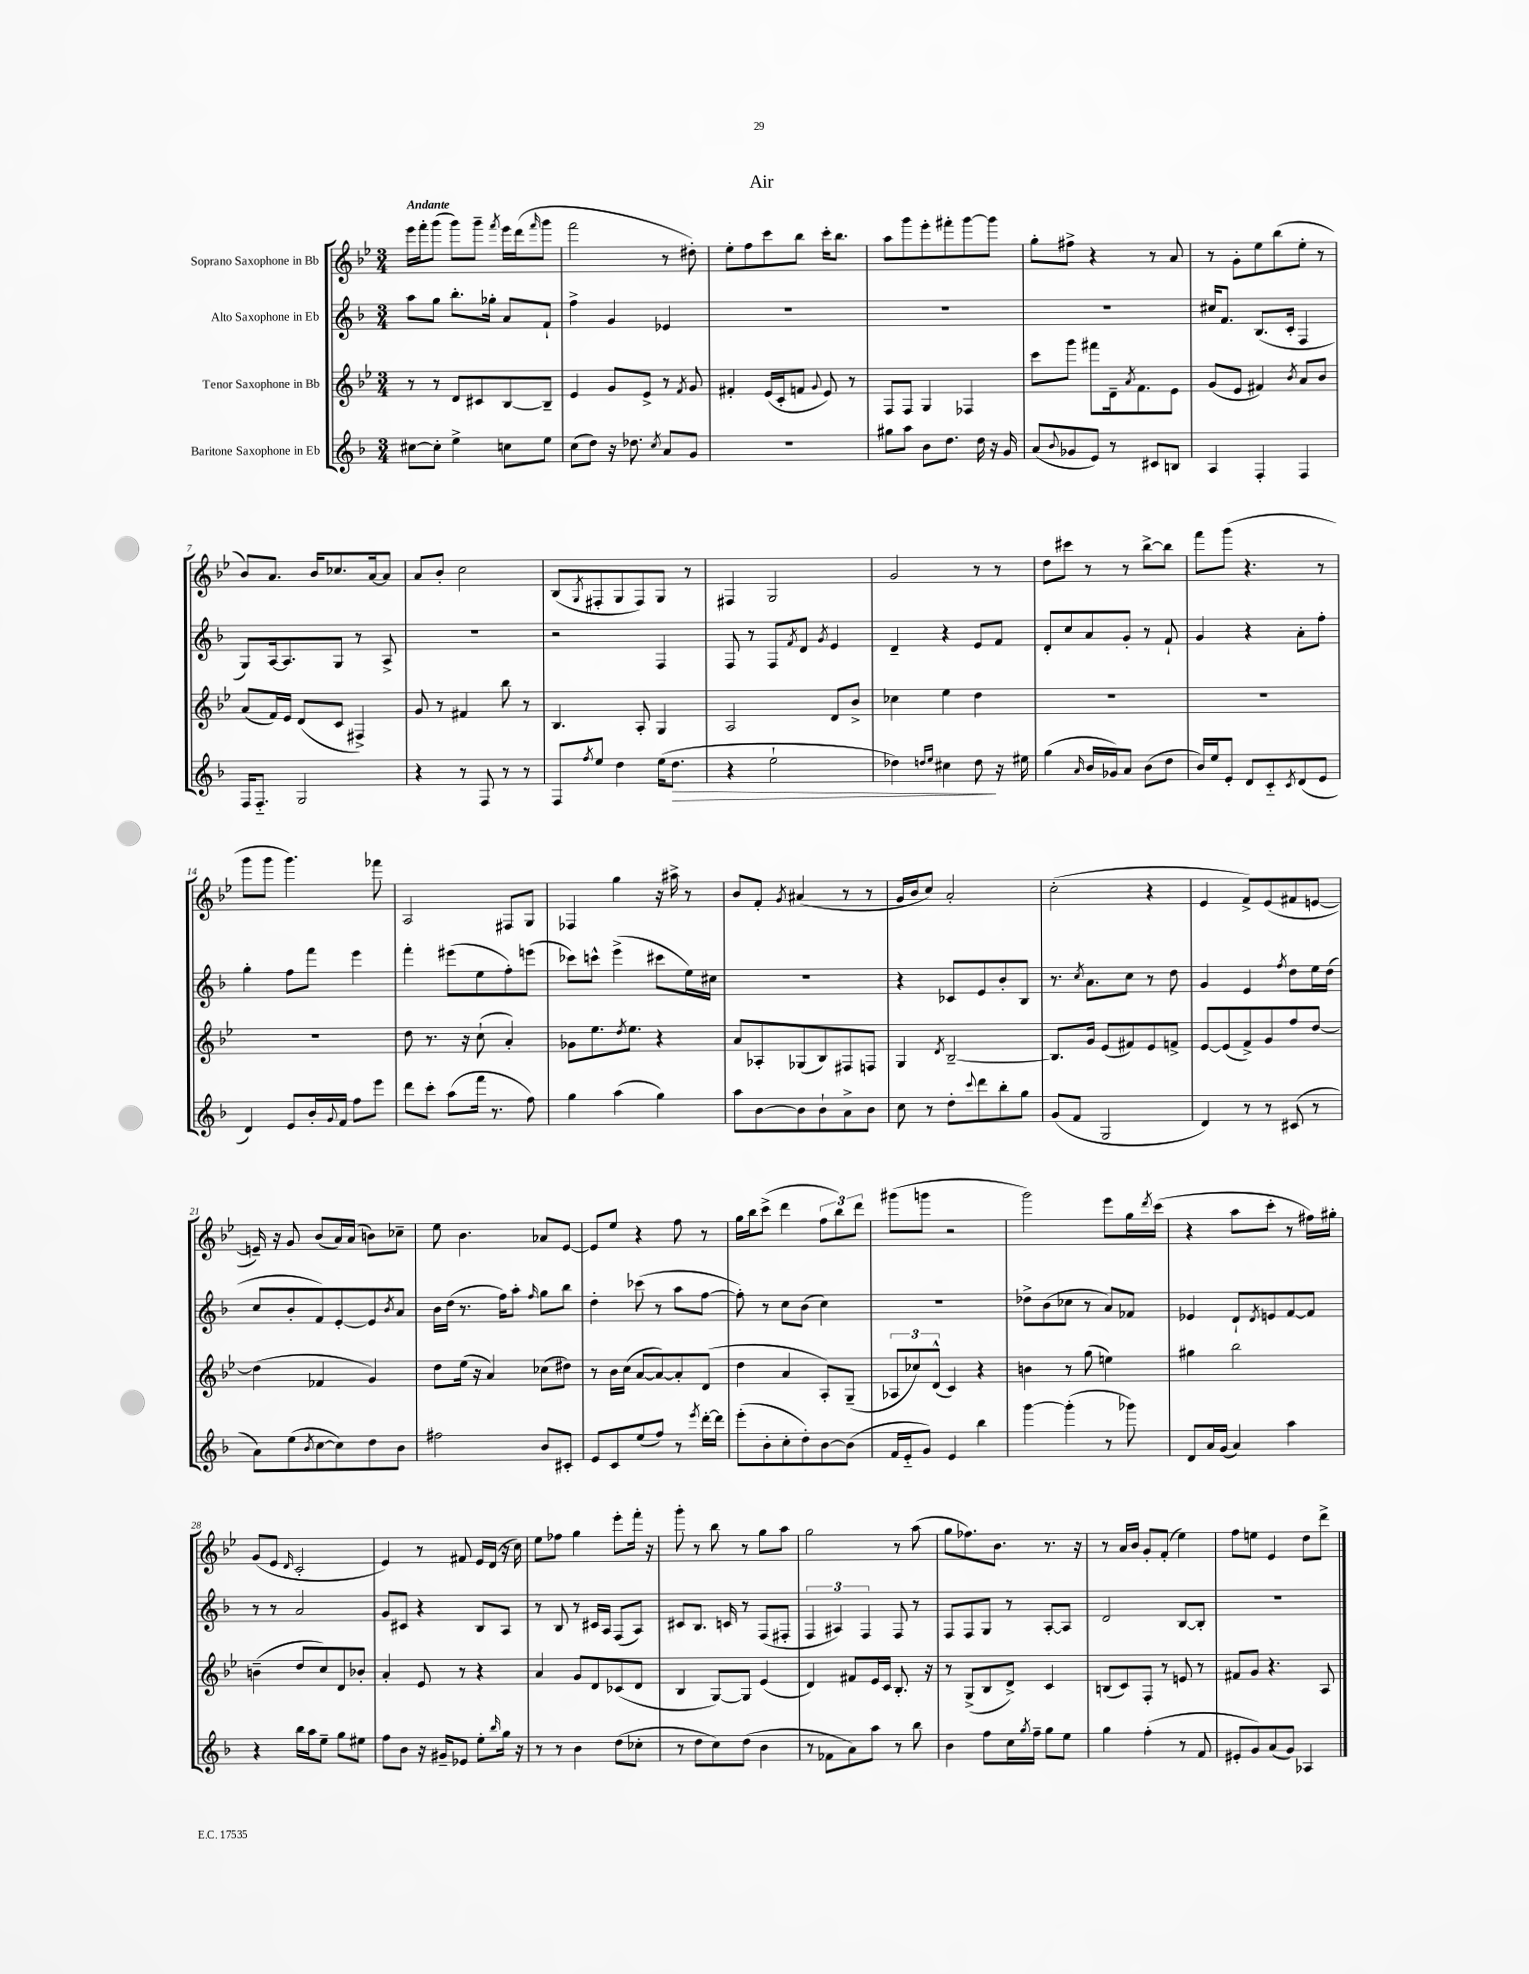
\header { title = "Air" }
<<
\new StaffGroup <<
\new Staff = "s0" \with { instrumentName = "Soprano Saxophone in Bb" } {
    \clef treble \key bes \major \numericTimeSignature \time 3/4 \tempo "Andante"
    ees'''16 f'''16-. g'''8( g'''8) g'''8-- \acciaccatura { f'''8 } ees'''16 d'''16( \grace { f'''16 } g'''8 |
    f'''2 r8 dis''8-.) |
    ees''8-. f''8 c'''8 bes''8 c'''16-. bes''8. |
    a''8 g'''8 ees'''8-. fis'''8-. g'''8~ g'''8 |
    g''8-. fis''8-> r4 r8 a'8 |
    r8 g'8-. ees''8 bes''8( ees''8-. r8 |
    bes'8) a'8. bes'16 ces''8. a'16~ a'8 |
    a'8 bes'8-. c''2 |
    bes8( \acciaccatura { g8 } fis8-. g8 fis8) g8 r8 |
    fis4 g2 |
    g'2 r8 r8 |
    d''8 cis'''8 r8 r8 bes''8~-> bes''8 |
    f'''8 g'''8( r4. r8 |
    g'''8 g'''8 g'''4.) fes'''8 |
    a2 fis8 g8 |
    fes4 g''4 r16 ais''16-> r8 |
    bes'8 f'8-. \acciaccatura { g'8 } ais'4( r8 r8 |
    g'16 bes'16 c''8) a'2-. |
    c''2-.( r4 |
    ees'4 f'8->) ees'8( fis'8 e'8~ |
    e'16--) r16 g'8 bes'8( a'16) a'16( b'8) ces''8-- |
    ees''8 bes'4. aes'8 ees'8~ |
    ees'8 ees''8 r4 f''8 r8 |
    g''16 bes''16 c'''8->( d'''4 \tuplet 3/2 { f''8 bes''8) d'''8 } |
    gis'''8( g'''8 r2 |
    g'''2) ees'''8 g''16 \acciaccatura { d'''8 } c'''16( |
    r4 a''8 c'''8-. r8 fis''16) gis''16-. |
    g'8( ees'8 \grace { d'16 } c'2-. |
    ees'4) r8 fis'8 ees'16 d'16( r16 c''16) |
    ees''8 fes''8 g''4 ees'''8-. f'''16-. r16 |
    g'''8-. r8 bes''8 r8 g''8 a''8 |
    g''2 r8 a''8( |
    g''8 fes''8.) bes'8. r8. r16 |
    r8 a'16 bes'16 g'8-. f'8-.( ees''4) |
    f''8 e''8 ees'4 d''8 d'''8-> \bar "|." |
}
\new Staff = "s1" \with { instrumentName = "Alto Saxophone in Eb" } {
    \clef treble \key f \major \numericTimeSignature \time 3/4
    a''8 g''8 bes''8.-. ges''16-. a'8 f'8-! |
    f''4-> g'4 ees'4 |
    R2. |
    R2. |
    R2. |
    cis''16 f'8. bes8.( c'16-. f4 |
    g8) a16~ a8. g8 r8 a8-> |
    R2. |
    r2 f4 |
    f8 r8 f8 \acciaccatura { f'8 } d'8 \acciaccatura { g'8 } e'4 |
    d'4-- r4 e'8 f'8 |
    d'8-. c''8 a'8 g'8-. r8 f'8-! |
    g'4 r4 a'8-. f''8-. |
    g''4-. f''8 f'''8 e'''4 |
    f'''4-. eis'''8( e''8 f''8-.) e'''8( |
    ces'''8) c'''8-^ e'''4->( cis'''8 e''16) cis''16 |
    R2. |
    r4 ces'8 e'8 bes'8-. bes8 |
    r8. \acciaccatura { c''8 } a'8. c''8 r8 d''8 |
    g'4 e'4 \acciaccatura { f''8 } d''8 e''16 d''16( |
    c''8 bes'8-. f'8) e'8~-. e'8 \acciaccatura { bes'8 } a'8 |
    bes'16 d''16( r8. f''16) a''8-. \grace { f''16 } g''8 bes''8 |
    d''4-. ces'''8( r8 a''8 f''8~ |
    f''8-.) r8 c''8 bes'8( c''4) |
    R2. |
    des''8-> bes'8( ces''8 r8 a'8) fes'8 |
    ees'4 d'8-! \acciaccatura { d'8 } e'8 f'8~ f'8 |
    r8 r8 a'2 |
    g'8 cis'8 r4 bes8 a8 |
    r8 bes8 r8 cis'16 a16 f8( a8) |
    cis'8 bes8. c'16 r8 f8( fis8-. |
    \tuplet 3/2 { f4 ais4) f4 } f8 r8 |
    f8 f8 g8 r8 a8~-. a8 |
    d'2 bes8~ bes8-. |
    R2. \bar "|." |
}
\new Staff = "s2" \with { instrumentName = "Tenor Saxophone in Bb" } {
    \clef treble \key bes \major \numericTimeSignature \time 3/4
    r8 r8 d'8 cis'8 bes8~ bes8-- |
    ees'4 g'8 ees'8-> r8 \acciaccatura { f'8 } g'8 |
    fis'4-. ees'16( c'16-. f'8 \appoggiatura { g'8 } ees'8) r8 |
    f8 f8 g4 fes4 |
    c'''8 g'''8 fis'''8 d'16-- \acciaccatura { a'8 } f'8. ees'8 |
    g'8( ees'8 fis'4) \acciaccatura { bes'8 } a'8 bes'8 |
    a'8( f'16) ees'16 d'8( c'8 fis4->) |
    g'8 r8 fis'4 bes''8 r8 |
    bes4. a8-. g4 |
    a2 d'8 bes'8-> |
    ces''4 ees''4 d''4 |
    R2. |
    R2. |
    R2. |
    d''8 r8. r16 c''8-!( a'4-.) |
    ges'8 ees''8. \acciaccatura { d''8 } ees''8. r4 |
    a'8 aes8-. ges8( bes8) fis8 f8 |
    g4 \acciaccatura { d'8 } bes2~-- |
    bes8. g'16 ees'8( fis'8) ees'8 f'8-> |
    ees'8~ ees'8( f'8->) g'8 f''8 d''8~ |
    d''4( fes'4 g'4) |
    d''8 ees''16( r16 a'4) ces''8( dis''8) |
    r8 bes'16 c''16( a'8~ a'8~) a'8-. d'8( |
    d''4 a'4 a8-.) g8--( |
    \tuplet 3/2 { aes8 ces''8) d'8-^( } c'4) r4 |
    b'4 r8 g''8( e''4) |
    gis''4 bes''2 |
    b'4--( d''8 c''8) d'8 bes'8-. |
    a'4-. ees'8 r8 r4 |
    a'4 g'8 d'8 ces'8( d'8 |
    bes4 g8~) g8 ees'4( |
    d'4) fis'8 ees'16 c'16 bes8.-. r16 |
    r8 g8->( bes8 d'8->) c'4 |
    b8( c'8) f8-. r8 e'8 r8 |
    fis'8 g'8 r4. a8 \bar "|." |
}
\new Staff = "s3" \with { instrumentName = "Baritone Saxophone in Eb" } {
    \clef treble \key f \major \numericTimeSignature \time 3/4
    cis''8~ cis''8-. e''4-> c''8 e''8 |
    c''8( d''8) r16 des''8. \acciaccatura { c''8 } a'8 g'8 |
    R2. |
    gis''8 a''8 bes'8 d''8. d''16 r16 g'16 |
    a'8( \appoggiatura { bes'8 } ges'8 e'8) r8 cis'8 b8 |
    a4 f4-. f4 |
    f16 f8.-_ g2 |
    r4 r8 f8 r8 r8 |
    f8 \acciaccatura { f''8 } e''8 d''4 e''16( d''8.\> |
    r4 e''2-! |
    des''4) \grace { d''16 e''16 } cis''4 d''8\! r16 eis''16 |
    g''4( \grace { a'16 } bes'16 ges'16) a'8 bes'8( d''8 |
    bes'16) e''16 e'8-. d'8 c'8-_ \acciaccatura { c'8 } d'8( e'8 |
    d'4) e'8 bes'16-. \appoggiatura { g'8 } f'16 f''8 e'''8 |
    d'''8 c'''8-. a''8( f'''16 r8. f''8) |
    g''4 a''4( g''4) |
    a''8 bes'8~ bes'8 bes'8-! a'8-> bes'8 |
    c''8 r8 d''8-. \appoggiatura { c'''8 } d'''8 bes''8-. g''8 |
    g'8( f'8 g2 |
    d'4) r8 r8 cis'8( r8 |
    a'8) e''8( \acciaccatura { bes'8 } c''8~ c''8) d''8 bes'8 |
    fis''2 bes'8 cis'8-. |
    e'8 c'8 e''8( f''8) r8 \acciaccatura { e'''8 } d'''16~-. d'''16 |
    e'''8-.( bes'8-. c''8-. d''8-.) bes'8~ bes'8( |
    f'16 e'16-_ g'8) e'4 bes''4 |
    g'''4~ g'''4-.( r8 ges'''8) |
    d'8 a'16 g'16( a'4) a''4 |
    r4 bes''16 a''16 e''8-- g''8 eis''8 |
    f''8 bes'8 r16 gis'16-- ees'8 e''8-. \grace { bes''16 } g''16 r16 |
    r8 r8 bes'4 d''8( ces''8-. |
    r8 d''8 c''8) d''8( bes'4 |
    r8 fes'8 a'8) a''8 r8 bes''8 |
    bes'4 f''8 c''16 \acciaccatura { g''8 } f''16-- g''8 e''8 |
    g''4 f''4-.( r8 f'8 |
    eis'8-. g'8) a'8( g'8) aes4 \bar "|." |
}
>>
>>
